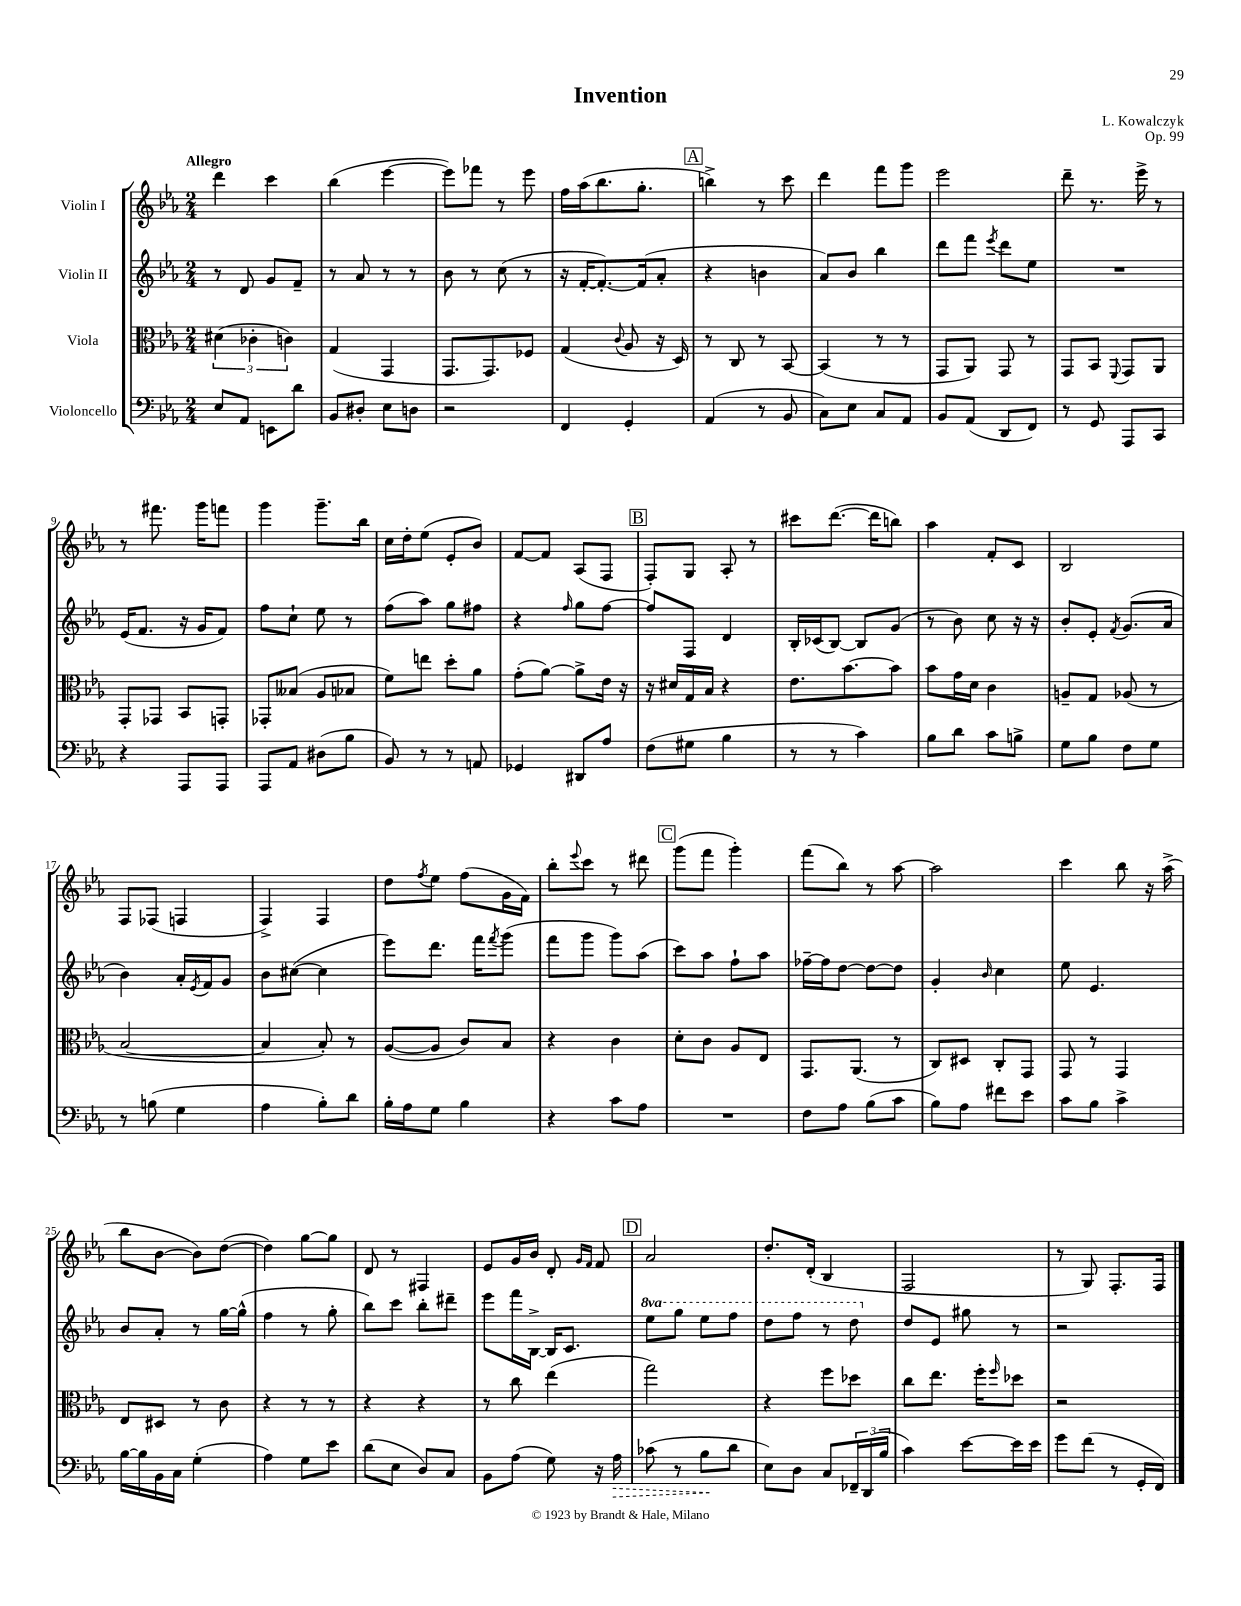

**kern	**dynam	**kern	**kern	**kern
*part4	*part4	*part3	*part2	*part1
*staff4	*staff4	*staff3	*staff2	*staff1
*I"Violoncello	*	*I"Viola	*I"Violin II	*I"Violin I
*clefF4	*	*clefC3	*clefG2	*clefG2
*k[b-e-a-]	*	*k[b-e-a-]	*k[b-e-a-]	*k[b-e-a-]
*M2/4	*	*M2/4	*M2/4	*M2/4
=1	=1	=1	=1	=1
!	!	!	!	!LO:TX:a:B:t=Allegro
8E-/L	.	(6d#X\	8r	4ddd\
8AA-/J	.	.	8d/	.
.	.	6c-X'\	.	.
8EEn\L	.	.	8g/L	4ccc\
.	.	6cn\)	.	.
8d\J	.	.	8f~/J	.
=2	=2	=2	=2	=2
8BB-/L	.	(4G/	8r	(4bb-\
8D#X'/J	.	.	8a-/	.
8E-\L	.	4GG/	8r	[4eee-\
8Dn\J	.	.	8r	.
=3	=3	=3	=3	=3
2r	.	8.GG/L	8b-\	8eee-\L])
.	.	.	8r	8fff-X\J
.	.	8.GG/)	.	.
.	.	.	(8cc\	8r
.	.	8F-X/J	8r	8eee-\
=4	=4	=4	=4	=4
4FF/	.	(4G/	16r	16ff\LL
.	.	.	[16f'/KL	(16aa-\J
.	.	.	8.f'/_)	8.bb-\
.	.	8qqc/	.	.
4GG'/	.	8A-/	.	.
.	.	.	(16f/k]	8.gg'\J
.	.	16r	8a-'/J	.
.	.	16D/)	.	.
!!LO:REH:place=s1:t=A
=5	=5	=5	=5	=5
(4AA-/	.	8r	4r	4bbn^\)
.	.	8C/	.	.
8r	.	8r	4bn\	8r
8BB-/	.	[8BB-/	.	8ccc\
=6	=6	=6	=6	=6
8C\L)	.	(4BB-/]	8a-/L)	4ddd\
8E-\J	.	.	8b-/J	.
8C/L	.	8r	4bb-\	8fff\L
8AA-/J	.	8r	.	8ggg\J
=7	=7	=7	=7	=7
8BB-/L	.	8GG/L	8ddd\L	2eee-\
(8AA-/J	.	8AA-/J)	8fff\J	.
.	.	.	8qeee-/	.
8DD/L	.	8GG/	8ddd\L	.
8FF/J)	.	8r	8ee-\J	.
=8	=8	=8	=8	=8
8r	.	8GG/L	2r	8ddd~\
8GG/	.	8BB-/J	.	8.r
.	.	8qqFF/	.	.
8AAA-/L	.	8GG/L	.	.
.	.	.	.	16eee-^\
8CC/J	.	8AA-/J	.	8r
!!LO:LB:g=z
=9	=9	=9	=9	=9
4r	.	8GG'/L	(16e-/KL	8r
.	.	.	8.f/J	.
.	.	8GG-X/J	.	8.fff#X\
8AAA-/L	.	8BB-/L	16r	.
.	.	.	16g/KL	16ggg\KL
8AAA-/J	.	8GGn'/J	8f/J)	8fffn\J
=10	=10	=10	=10	=10
8AAA-/L	.	8GG-X'/L	8ff\L	4ggg\
8AA-/J	.	(8B--X/J	8cc`\J	.
(8D#X\L	.	8A-/L	8ee-\	8.ggg~\L
8B-\J	.	8B-X/J	8r	.
.	.	.	.	16bb-\Jk
=11	=11	=11	=11	=11
8BB-/)	.	8f\L)	(8ff\L	16cc\LL
.	.	.	.	16dd'\J
8r	.	8een\J	8aa-\J)	(8ee-\J
8r	.	8dd'\L	8gg\L	8e-'/L
8AAn/	.	8a-\J	8ff#X\J	8b-/J)
=12	=12	=12	=12	=12
4GG-X/	.	(8g'\L	4r	[8f/L
.	.	[8a-\J)	.	8f/J]
.	.	.	16qqff/	.
8DD#X/L	.	8a-^\L]	8gg\L	(8A-/L
8A-/J	.	16e-\Jk	[8ff\J	8F/J
.	.	16r	.	.
!!LO:REH:place=s1:t=B
=13	=13	=13	=13	=13
(8F\L	.	16r	8ff/L]	8F'/L)
.	.	16d#X/LL	.	.
8G#X\J	.	16G/	8F/J	8G/J
.	.	16B-/JJ	.	.
4B-\	.	4r	4d/	8A-'/
.	.	.	.	8r
=14	=14	=14	=14	=14
8r	.	8.e-\L	16B-'/LL	8ccc#X\L
.	.	.	(16c-X/J	.
8r	.	.	[8B-/J)	([8.ddd\J
.	.	[8.b-\	.	.
4c\)	.	.	8B-/L]	.
.	.	.	.	16ddd\KL]
.	.	8b-\J]	(8g/J	8bbn\J)
=15	=15	=15	=15	=15
8B-\L	.	8b-\L	8r	4aa-\
8d\J	.	16g\L	8b-\)	.
.	.	16d\JJ	.	.
8c\L	.	4c\	8cc\	8f'/L
8Bn^\J	.	.	16r	8c/J
.	.	.	16r	.
=16	=16	=16	=16	=16
8G\L	.	8An~/L	8b-'/L	2B-/
8B-\J	.	8G/J	8e-'/J	.
.	.	.	8qf/	.
8F\L	.	(8A-X/	(8.g/L	.
8G\J	.	8r	.	.
.	.	.	16a-/Jk	.
!!LO:LB:g=z
=17	=17	=17	=17	=17
8r	.	[2B-/	4b-\)	8F/L
(8Bn\	.	.	.	(8F-X/J
4G\	.	.	16a-'/LL	4Fn/
.	.	.	8qe-/	.
.	.	.	16f/J	.
.	.	.	8g/J	.
=18	=18	=18	=18	=18
4A-\	.	4B-/]	8b-\L	4F^/)
.	.	.	([8cc#X\J	.
8B-'\L)	.	8B-'/)	4cc#\]	4F/
8d\J	.	8r	.	.
=19	=19	=19	=19	=19
16B-'\LL	.	([8A-/L	8eee-\L)	8dd\L
16A-\J	.	.	.	.
.	.	.	.	8qff/
8G\J	.	8A-/J]	8.ddd\J	8ee-\J
4B-\	.	8c/L)	.	(8ff\L
.	.	.	16fff\KL	.
.	.	.	8qfff/	.
.	.	8B-/J	(8ggg\J	16g\L
.	.	.	.	16f\JJ)
=20	=20	=20	=20	=20
4r	.	4r	8fff\L	8bb-'\L
.	.	.	.	8qqeee-/
.	.	.	8ggg\J	8ccc\J
8c\L	.	4c\	8ggg\L)	8r
8A-\J	.	.	(8aa-\J	8ddd#X\
!!LO:REH:place=s1:t=C
=21	=21	=21	=21	=21
2r	.	8d'\L	8ccc\L)	(8ggg\L
.	.	8c\J	8aa-\J	8fff\J
.	.	8A-/L	8ff`\L	4ggg'\)
.	.	8E-/J	8aa-\J	.
=22	=22	=22	=22	=22
8F\L	.	8.GG/L	[16ff-X~\LL	(8fff\L
.	.	.	16ff-\J]	.
8A-\J	.	.	[8dd\J	8bb-\J)
.	.	(8.AA-/J	.	.
(8B-\L	.	.	8dd\L_	8r
8c\J	.	8r	8dd\J]	[8aa-\
=23	=23	=23	=23	=23
8B-\L)	.	8C/L)	4g'/	2aa-\]
8A-\J	.	8D#X/J	.	.
.	.	.	16qqb-/	.
8f#X\L	.	8C'/L	4cc\	.
8e-\J	.	8GG/J	.	.
=24	=24	=24	=24	=24
8c\L	.	8GG/	8ee-\	4ccc\
8B-\J	.	8r	4.e-/	.
4c^\	.	4GG/	.	8bb-\
.	.	.	.	16r
.	.	.	.	(16aa-^\
!!LO:LB:g=z
=25	=25	=25	=25	=25
[16B-\LL	.	8E-/L	8b-/L	8bb-\L
16B-\]	.	.	.	.
16BB-\	.	8D#X/J	8a-'/J	[8b-\J
16C\JJ	.	.	.	.
(4G'\	.	8r	8r	8b-\L])
.	.	8c\	[16gg\LL	([8dd\J
.	.	.	(16gg^^\JJ]	.
=26	=26	=26	=26	=26
4A-\)	.	4r	4ff\	4dd\])
8G\L	.	8r	8r	[8gg\L
8e-\J	.	8r	8gg'\	8gg\J]
=27	=27	=27	=27	=27
(8d\L	.	4r	8bb-\L)	8d/
8E-\J	.	.	8ccc\J	8r
8D/L)	.	4r	8bb-'\L	4F#X/
8C/J	.	.	8ddd#X~\J	.
=28	=28	=28	=28	=28
8BB-\L	.	8r	8eee-\L	8e-/L
(8A-\J	.	8cc\	16fff\L	16g/L
.	.	.	[16B-^\JJ	16b-/JJ
8G\)	.	(4ee-\	16B-/KL]	8d'/
.	.	.	8.c/J	.
.	.	.	.	16qqg/LL
.	.	.	.	16qqf/JJ
16r	.	.	.	8f/
!	!LO:HP:b	!	!	!
16A-\	>	.	.	.
!!LO:REH:place=s1:t=D
=29	=29	=29	=29	=29
*	*	*	*8va	*
(8c-X\	.	2gg\)	8eee-\L	2a-/
8r	.	.	8ggg\J	.
8B-\L	.	.	8eee-\L	.
8d\J	]	.	8fff\J	.
=30	=30	=30	=30	=30
8E-\L)	.	4r	8ddd\L	8.dd'/L
8D\J	.	.	8fff\J	.
.	.	.	.	(16d'/Jk
8C/L	.	8ff\L	8r	4B-/
24FF-X~/L	.	8dd-X\J	8ddd\	.
(24DD/	.	.	.	.
24B-/JJ	.	.	.	.
=31	=31	=31	=31	=31
*	*	*	*X8va	*
4c\)	.	8cc\L	8dd/L	2F/
.	.	8.ee-\J	8e-/J	.
[8e-\L	.	.	8gg#X\	.
.	.	16ff'\KL	.	.
.	.	16qqff/	.	.
16e-\L]	.	8dd-X\J	8r	.
16e-\JJ	.	.	.	.
=32	=32	=32	=32	=32
8g\L	.	2r	2r	8r
(8f\J	.	.	.	8G/)
8r	.	.	.	8.F'/L
16GG'/LL	.	.	.	.
16FF/JJ)	.	.	.	16F/Jk
==	==	==	==	==
*-	*-	*-	*-	*-
